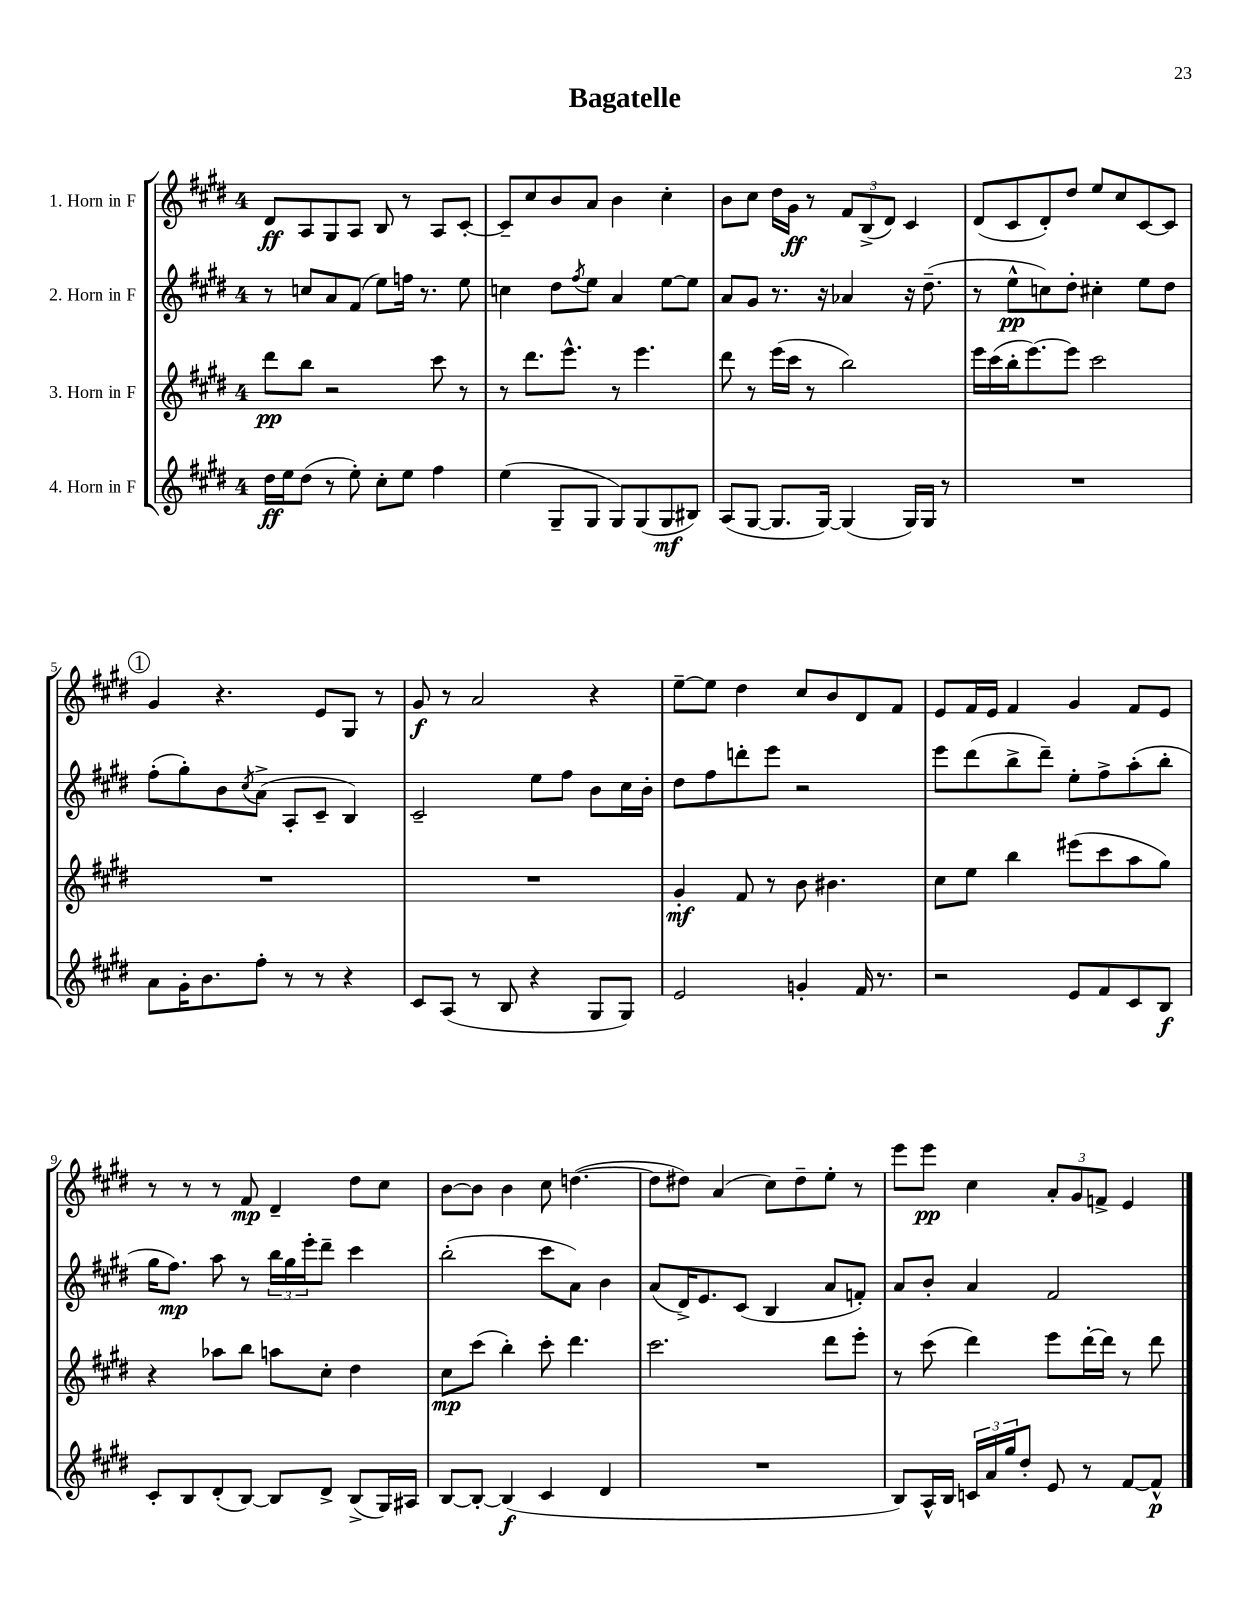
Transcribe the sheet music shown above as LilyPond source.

\header { title = "Bagatelle" }
<<
\new StaffGroup <<
\new Staff = "s0" \with { instrumentName = "1. Horn in F" } {
    \clef treble \key e \major \once \override Staff.TimeSignature.style = #'single-digit \time 4/4
    dis'8\ff a8 gis8 a8 b8 r8 a8 cis'8~-. |
    cis'8-- cis''8 b'8 a'8 b'4 cis''4-. |
    b'8 cis''8 dis''16 gis'16\ff r8 \tuplet 3/2 { fis'8 b8->( dis'8) } cis'4 |
    dis'8( cis'8 dis'8-.) dis''8 e''8 cis''8 cis'8~ cis'8 |
    \mark \markup { \circle "1" } gis'4 r4. e'8 gis8 r8 |
    gis'8\f r8 a'2 r4 |
    e''8~-- e''8 dis''4 cis''8 b'8 dis'8 fis'8 |
    e'8 fis'16 e'16 fis'4 gis'4 fis'8 e'8 |
    r8 r8 r8 fis'8\mp dis'4-- dis''8 cis''8 |
    b'8~ b'8 b'4 cis''8 d''4.~( |
    d''8 dis''8) a'4( cis''8) dis''8-- e''8-. r8 |
    e'''8 e'''8\pp cis''4 \tuplet 3/2 { a'8-. gis'8 f'8-> } e'4 \bar "|." |
}
\new Staff = "s1" \with { instrumentName = "2. Horn in F" } {
    \clef treble \key e \major \once \override Staff.TimeSignature.style = #'single-digit \time 4/4
    r8 c''8 a'8 fis'8( e''8) f''16 r8. e''8 |
    c''4 dis''8 \acciaccatura { fis''8 } e''8 a'4 e''8~ e''8 |
    a'8 gis'8 r8. r16 aes'4 r16 dis''8.--( |
    r8 e''8-^\pp c''8) dis''8-. cis''4-. e''8 dis''8 |
    \mark \markup { \circle "1" } fis''8-.( gis''8-.) b'8 \acciaccatura { cis''8 } a'8->( a8-. cis'8-- b4) |
    cis'2-- e''8 fis''8 b'8 cis''16 b'16-. |
    dis''8 fis''8 d'''8-. e'''8 r2 |
    e'''8 dis'''8( b''8-> dis'''8--) e''8-. fis''8-> a''8-.( b''8-. |
    gis''16 fis''8.\mp) a''8 r8 \tuplet 3/2 { b''16 gis''16 e'''16-. } dis'''8-- cis'''4 |
    b''2-.( cis'''8 a'8) b'4 |
    a'8( dis'16->) e'8. cis'8( b4 a'8 f'8-.) |
    a'8 b'8-. a'4 fis'2 \bar "|." |
}
\new Staff = "s2" \with { instrumentName = "3. Horn in F" } {
    \clef treble \key e \major \once \override Staff.TimeSignature.style = #'single-digit \time 4/4
    dis'''8\pp b''8 r2 cis'''8 r8 |
    r8 dis'''8. e'''8.-^ r8 e'''4. |
    dis'''8 r8 e'''16( cis'''16 r8 b''2) |
    e'''16 cis'''16( b''16-. e'''8.~) e'''8 cis'''2 |
    \mark \markup { \circle "1" } R1 |
    R1 |
    gis'4-.\mf fis'8 r8 b'8 bis'4. |
    cis''8 e''8 b''4 eis'''8( cis'''8 a''8 gis''8) |
    r4 aes''8 b''8 a''8 cis''8-. dis''4 |
    cis''8\mp cis'''8( b''4-.) cis'''8-. dis'''4. |
    cis'''2. dis'''8 e'''8-. |
    r8 cis'''8( dis'''4) e'''8 dis'''16~-. dis'''16 r8 dis'''8 \bar "|." |
}
\new Staff = "s3" \with { instrumentName = "4. Horn in F" } {
    \clef treble \key e \major \once \override Staff.TimeSignature.style = #'single-digit \time 4/4
    dis''16\ff e''16 dis''8( r8 e''8-.) cis''8-. e''8 fis''4 |
    e''4( gis8-- gis8 gis8) gis8( gis8\mf bis8) |
    a8( gis8~ gis8. gis16~) gis4( gis16) gis16 r8 |
    R1 |
    \mark \markup { \circle "1" } a'8 gis'16-. b'8. fis''8-. r8 r8 r4 |
    cis'8 a8( r8 b8 r4 gis8 gis8) |
    e'2 g'4-. fis'16 r8. |
    r2 e'8 fis'8 cis'8 b8\f |
    cis'8-. b8 dis'8-.( b8~) b8 dis'8-> b8->( gis16) ais16 |
    b8~ b8~-. b4\f( cis'4 dis'4 |
    R1 |
    b8) a16-^ b16 \tuplet 3/2 { c'16 a'16 gis''16 } dis''8-. e'8 r8 fis'8~ fis'8-^\p \bar "|." |
}
>>
>>
